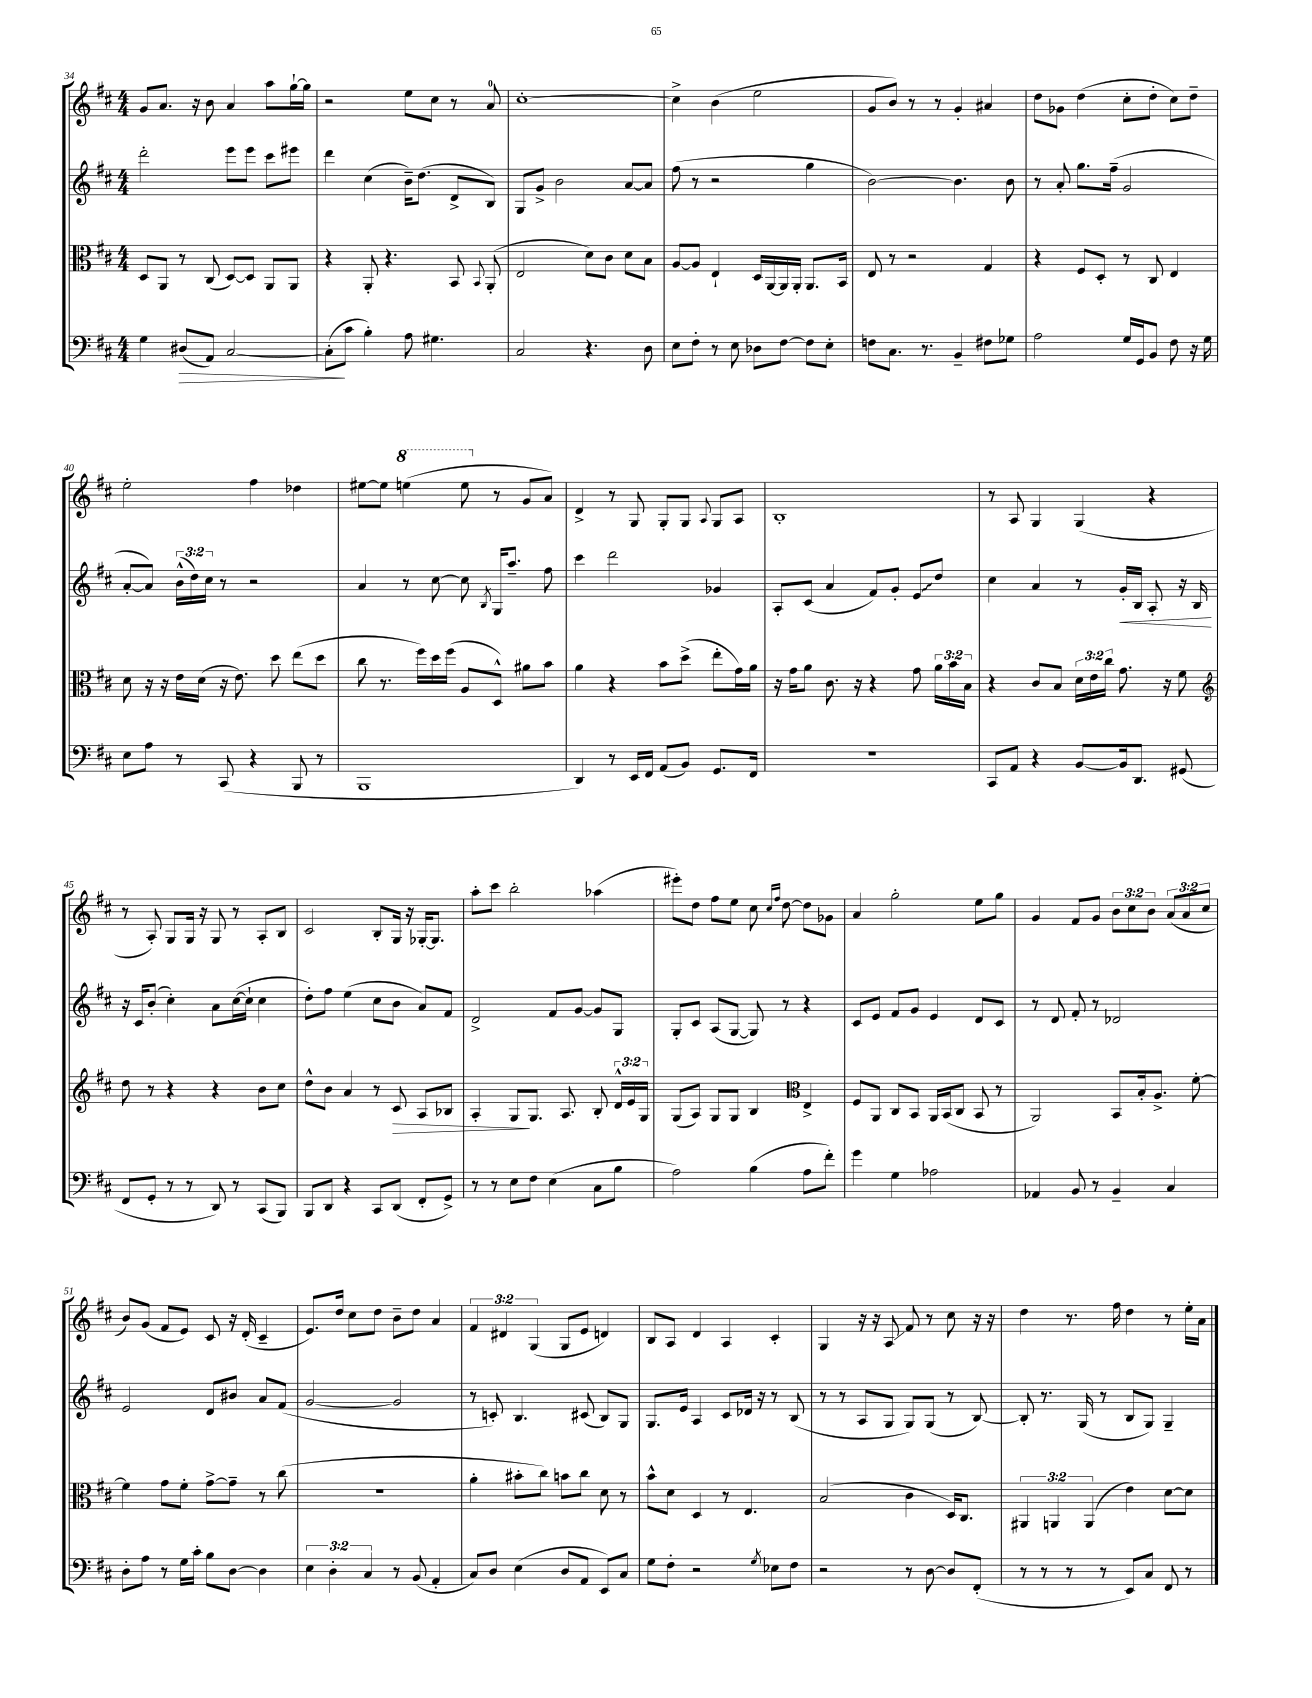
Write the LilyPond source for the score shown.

<<
\new StaffGroup <<
\new Staff = "s0" {
    \clef treble \key d \major \numericTimeSignature \time 4/4 \override Staff.TupletNumber.text = #tuplet-number::calc-fraction-text
    \autoBeamOff g'8[ a'8.] r16 b'8 a'4 a''8[ g''16~-! g''16] |
    r2 e''8[ cis''8] r8 a'8-0 |
    cis''1~-. |
    cis''4-> b'4( e''2 |
    g'8[ b'8]) r8 r8 g'4-. ais'4 |
    d''8[ ges'8] d''4( cis''8[-. d''8]-. cis''8[) d''8]-- |
    e''2-. fis''4 des''4 |
    eis''8[~ eis''8] \ottava #1 e'''!4( e'''8 \ottava #0 r8 g'8[ a'8]) |
    d'4-> r8 g8 g8[-. g8] \appoggiatura { a8 } g8[ a8] |
    b1-. |
    r8 a8 g4 g4( r4 |
    r8 a8-.) g8[ g16] r16 g8 r8 a8[-. b8] |
    cis'2 b8[-. g16] r16 ges16[~-. ges8.] |
    a''8[-. cis'''8] b''2-. aes''4( |
    eis'''8[-.) d''8] fis''8[ e''8] cis''8 \grace { cis''16[ fis''16] } d''8~ d''8[ ges'8] |
    a'4 g''2-. e''8[ g''8] |
    g'4 fis'8[ g'8] \tuplet 3/2 { b'8[ cis''8 b'8] } \tuplet 3/2 { a'8[( a'8 cis''8] } |
    b'8[) g'8]( fis'8[ e'8]) cis'8 r16 d'16-.( cis'4-- |
    e'8.[) d''16] cis''8[ d''8] b'8[-- d''8] a'4 |
    \tuplet 3/2 { fis'4 dis'4 g4( } g8[ e'8] d'4) |
    b8[ a8] d'4 a4 cis'4-. |
    g4 r16 r16 a8\glissando fis'8 r8 cis''8 r16 r16 |
    d''4 r8. fis''16 d''4 r8 e''16[-. a'16] \bar "|." |
}
\new Staff = "s1" {
    \clef treble \key d \major \numericTimeSignature \time 4/4 \override Staff.TupletNumber.text = #tuplet-number::calc-fraction-text
    \autoBeamOff d'''2-. e'''8[ e'''8] cis'''8[ eis'''8] |
    d'''4 cis''4( b'16[--) d''8.]( d'8[-> b8]) |
    g8[ g'8]-> b'2 a'8[~ a'8] |
    fis''8( r8 r2 g''4 |
    b'2~) b'4. b'8 |
    r8 a'8-. g''8.[ fis''16]--( g'2 |
    a'8[~-. a'8]) \tuplet 3/2 { b'16[-^( d''16) cis''16] } r8 r2 |
    a'4 r8 cis''8~ cis''8 \acciaccatura { b8 } g16[ a''8.]-- fis''8 |
    cis'''4 d'''2 ges'4 |
    a8[-. cis'8]( a'4 fis'8[) g'8]-. \once \override Glissando.style = #'zigzag e'8[\glissando d''8] |
    cis''4 a'4 r8 g'16[-.\< b16] a8-. r16 b16\! |
    r16 cis'16[ b'8]-.( cis''4-.) a'8[ cis''16~( cis''16]-! cis''4 |
    d''8[-.) fis''8] e''4( cis''8[ b'8] a'8[) fis'8] |
    d'2-> fis'8[ g'8]~ g'8[ g8] |
    g8[-. cis'8] a8[( g8]~ g8) r8 r4 |
    cis'8[ e'8] fis'8[ g'8] e'4 d'8[ cis'8] |
    r8 d'8 fis'8-. r8 des'2 |
    e'2 d'8[ bis'8] a'8[ fis'8]( |
    g'2~ g'2 |
    r8 c'8-.) b4. cis'8( b8[) g8] |
    g8.[ e'16] a4 cis'8[ des'16] r16 r8 b8( |
    r8 r8 a8[ g8] g8[) g8]( r8 b8~) |
    b8-. r8. g16( r8 b8[ g8]) g4-- \bar "|." |
}
\new Staff = "s2" {
    \clef alto \key d \major \numericTimeSignature \time 4/4 \override Staff.TupletNumber.text = #tuplet-number::calc-fraction-text
    \autoBeamOff d8[ a,8] r8 cis8( d8[~) d8] a,8[ a,8] |
    r4 a,8-. r4. b,8 \appoggiatura { b,8 } a,8-.( |
    e2 d'8[) cis'8] d'8[ b8] |
    a8[~ a8] e4-! d16[ a,16~ a,16 a,16]-. a,8.[ b,16] |
    e8 r8 r2 g4 |
    r4 fis8[ d8]-. r8 cis8 e4 |
    d'8 r16 r16 e'16[ d'16]( r16 e'8.) d''8 e''8[( d''8] |
    cis''8 r8. fis''16[) d''16 fis''16]( a8[ d8]-^) ais'8[ b'8] |
    a'4 r4 b'8[ d''8]->( e''8[-. g'16) a'16] |
    r16 g'16[ a'8] cis'8. r16 r4 g'8 \tuplet 3/2 { a'16[ b'16 b16] } |
    r4 cis'8[ b8] \tuplet 3/2 { d'16[ e'16 cis''16] } g'8. r16 fis'8 |
    \clef treble d''8 r8 r4 r4 b'8[ cis''8] |
    d''8[-^ b'8] a'4 r8 cis'8\> a8[ bes8] |
    a4-. g8[\! g8.] a8. b8-. \tuplet 3/2 { d'16[-^ e'16 g16] } |
    g8[( a8]) g8[ g8] b4 \clef alto e4-> |
    fis8[ a,8] cis8[ b,8] a,16[ b,16( cis8] b,8 r8 |
    a,2) b,8[ b16-. a8.]-> fis'8~-. |
    fis'4 g'8[ fis'8]-. g'8[~-> g'8]-- r8 cis''8( |
    R1 |
    a'4-. bis'8[-. cis''8]) b'8[ cis''8] d'8 r8 |
    b'8[-^ d'8] d4 r8 e4. |
    b2( cis'4 d16[) cis8.] |
    \tuplet 3/2 { ais,4 a,4 a,4( } e'4) d'8[~ d'8] \bar "|." |
}
\new Staff = "s3" {
    \clef bass \key d \major \numericTimeSignature \time 4/4 \override Staff.TupletNumber.text = #tuplet-number::calc-fraction-text
    \autoBeamOff g4 dis8[\>( a,8]) cis2~ |
    cis8[-.\!( cis'8] b4-.) a8 gis4. |
    cis2 r4. d8 |
    e8[ fis8]-. r8 e8 des8[ fis8]~ fis8[ e8]-. |
    f8[ cis8.] r8. b,4-- fis8[ ges8] |
    a2 g16[ g,16 b,8] fis8 r16 g16 |
    e8[ a8] r8 cis,8( r4 b,,8 r8 |
    b,,1 |
    d,4) r8 e,16[ fis,16] a,8[( b,8]) g,8.[ fis,16] |
    R1 |
    cis,8[ a,8] r4 b,8[~ b,16 d,8.] gis,8( |
    fis,8[ g,8]-. r8 r8 d,8) r8 cis,8[( b,,8]) |
    b,,8[ d,8] r4 cis,8[ d,8]( fis,8[-. g,8]->) |
    r8 r8 e8[ fis8] e4( cis8[ b8] |
    a2) b4( a8[ fis'8]-.) |
    g'4 g4 aes2 |
    aes,4 b,8 r8 b,4-- cis4 |
    d8[-. a8] r8 g16[ cis'16]-. b8[ d8]~ d4 |
    \tuplet 3/2 { e4 d4-. cis4 } r8 b,8( a,4-. |
    cis8[) d8] e4( d8[ a,8] e,8[) cis8] |
    g8[ fis8]-. r2 \acciaccatura { g8 } ees8[ fis8] |
    r2 r8 d8~ d8[ fis,8]-.( |
    r8 r8 r8 r8 e,8[) cis8] fis,8 r8 \bar "|." |
}
>>
>>
\layout { \context { \Score currentBarNumber = #34 } }
